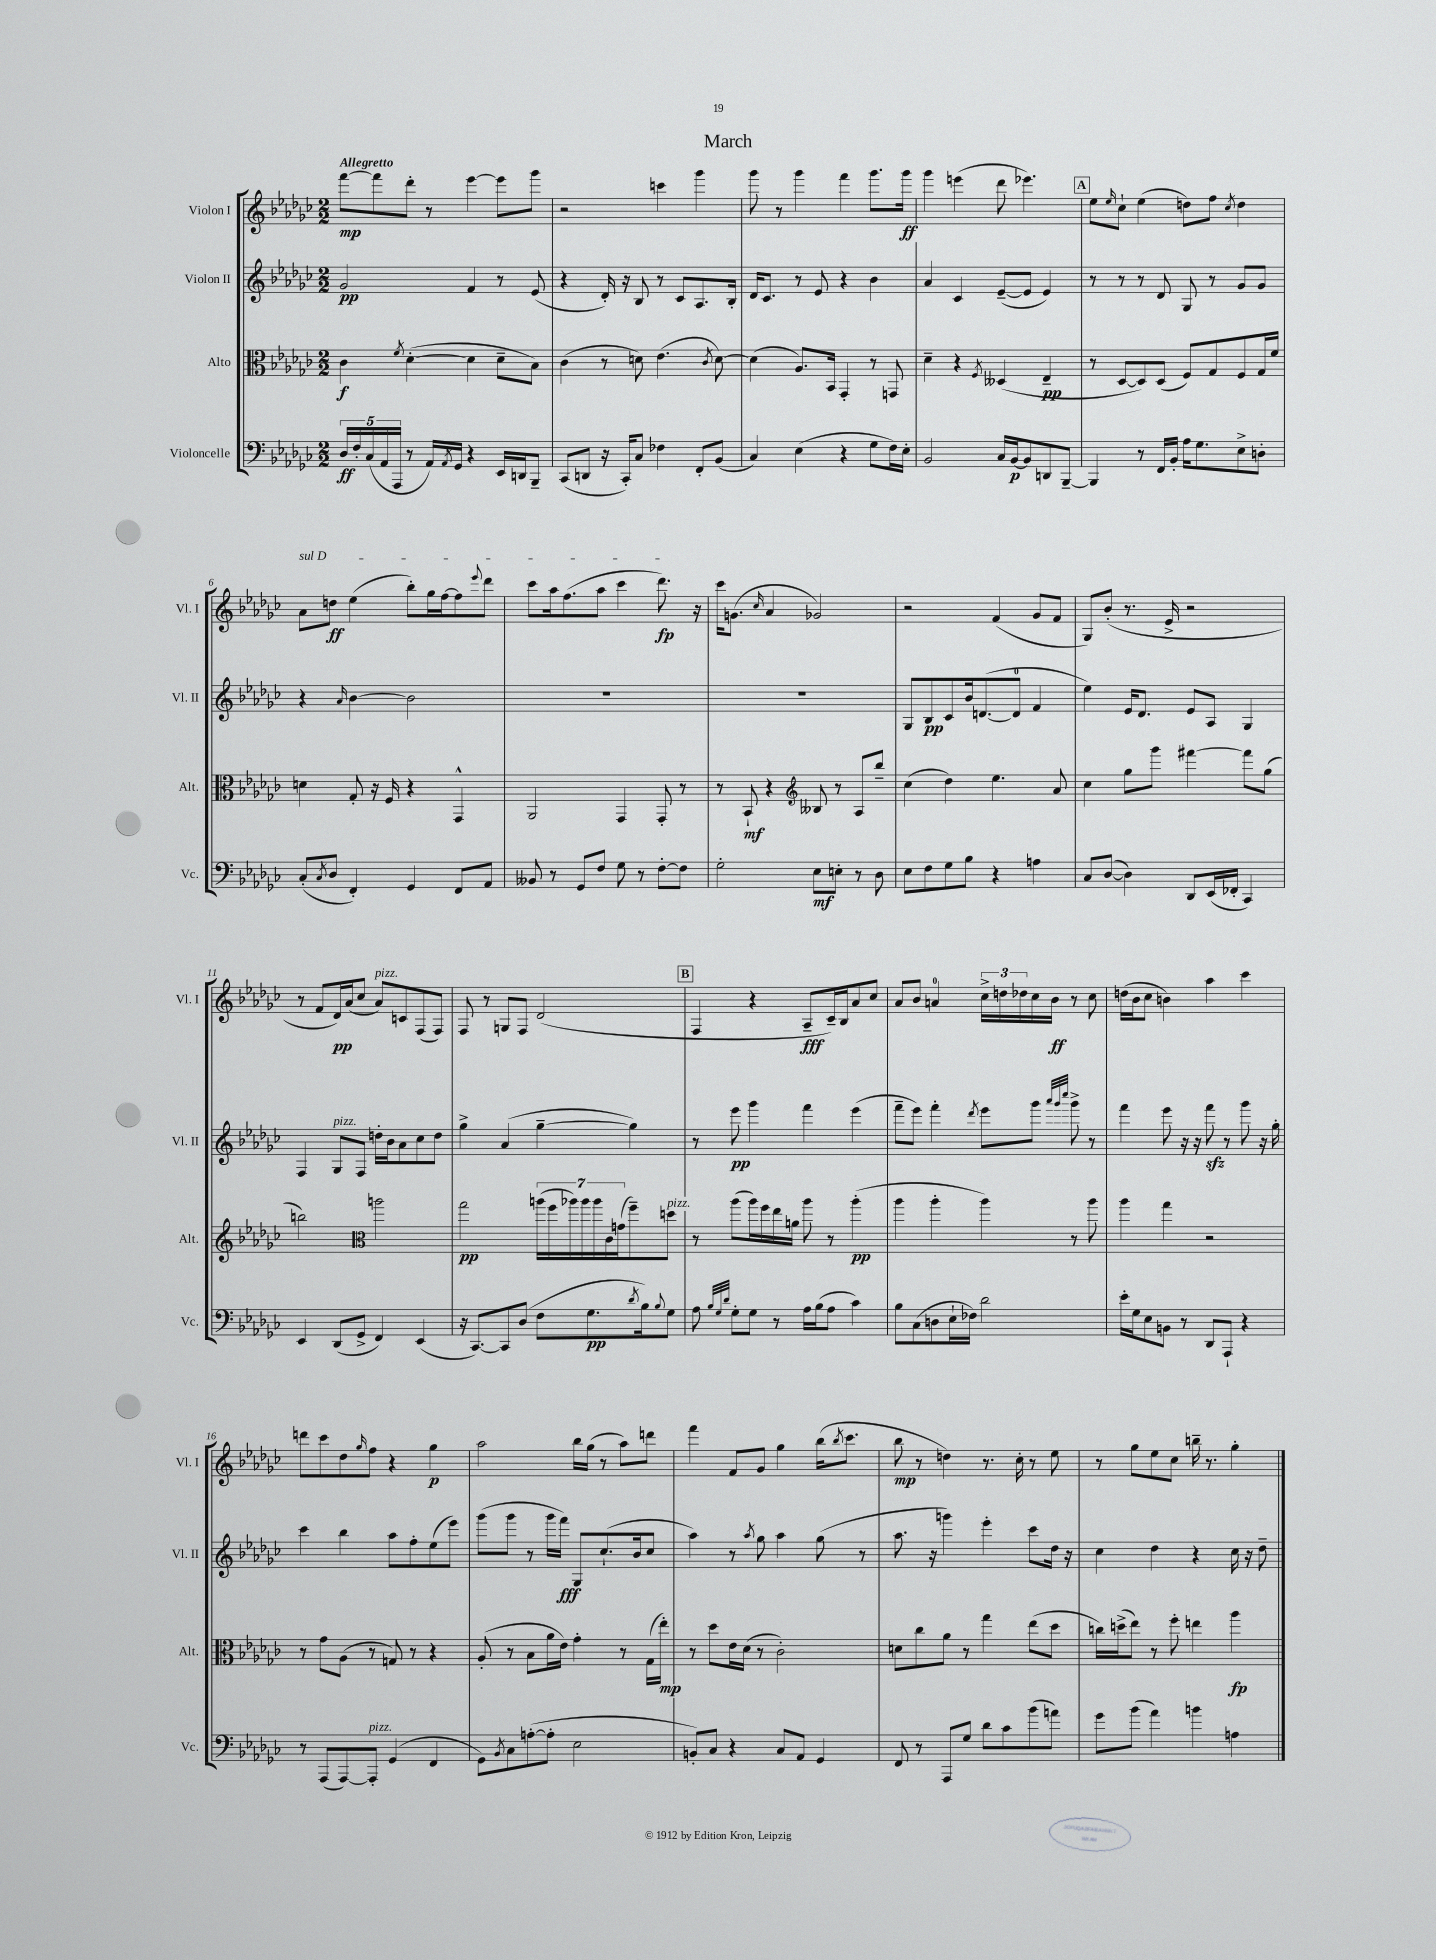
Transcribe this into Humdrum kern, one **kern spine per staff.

**kern	**kern	**kern	**kern
*staff4	*staff3	*staff2	*staff1
*clefF4	*clefC3	*clefG2	*clefG2
*k[b-e-a-d-g-c-]	*k[b-e-a-d-g-c-]	*k[b-e-a-d-g-c-]	*k[b-e-a-d-g-c-]
*M2/2	*M2/2	*M2/2	*M2/2
20D-	4c-	2g-	[8fff
20F'	.	.	.
(20C-	.	.	.
.	.	.	8fff]
20AA-	.	.	.
20AAA-	.	.	.
.	8qf	.	.
8r	([4d-'	.	8ddd-'
16AA-)	.	.	8r
8qAA-	.	.	.
16GG-	.	.	.
4r	4d-]	4f	[4eee-
16EE-	8d-~	8r	8eee-]
16DD	.	.	.
8BBB-~	8B-)	(8e-	8ggg-
=	=	=	=
(8CC-	(4c-	4r	2r
8DD	.	.	.
16r	8r	16d-')	.
16CC-')	.	16r	.
8C-	8d)	8B-	.
4F-	(4.e-	8r	4ccc
.	.	8c-	.
8FF'	.	8.A-	4ggg-
.	8qc-	.	.
(8BB-	[8d)	.	.
.	.	16B-'	.
=	=	=	=
4C-)	(4d]	16d-	8ggg-
.	.	8.c-	.
.	.	.	8r
(4E-	8.A-)	8r	4ggg-
.	.	8e-	.
.	16BB-	.	.
4r	4GG-'	4r	4fff
8G-	8r	4b-	8.ggg-
16F)	8GG	.	.
16E-'	.	.	16ggg-
=	=	=	=
2BB-	4d-~	4a-	4ggg-
.	4r	4c-	(4eee
.	8qF	.	.
16C-	(4D--	([8e-~	8ddd-
[16BB-	.	.	.
8BB-]	.	8e-]	4.eee-)
8DD	4E-~	4e-)	.
[8BBB-~	.	.	.
=	=	=	=
4BBB-]	8r	8r	8ee-
.	.	.	16qqee-
.	[8D-	8r	8cc-`
8r	8D-])	8r	(4ee-
16FF	(8D-	8d-	.
16BB-'	.	.	.
16A-	8F)	8G-	8dd)
8.G-	.	.	.
.	8G-	8r	8ff
.	.	.	8qcc-
8E-^	8F	8g-	4dd
8D'	16G-	8g-	.
.	16f	.	.
=	=	=	=
(8C-'	4d	4r	8a-
8qC-	.	.	.
8D-	.	.	8dd
.	.	16qqa-	.
4FF')	8G-'	[4b-	(4ee-
.	16r	.	.
.	16F	.	.
4GG-	4r	2b-]	8bb-')
.	.	.	16gg-
.	.	.	[16ff
8FF	4GG-^^	.	8ff]
.	.	.	8qqeee-
8AA-	.	.	8ddd-
=	=	=	=
8BB--	2AA-	1r	8ccc-
8r	.	.	16aa-
.	.	.	(8.ff
8GG-	.	.	.
8F	.	.	8aa-
8G-	4GG-	.	4ccc-
8r	.	.	.
[8F'	8GG-'	.	8.ddd-)
8F]	8r	.	.
.	.	.	16r
=	=	=	=
2G-'	8r	1r	16ccc-
.	.	.	(8.g
.	8BB-`	.	.
.	.	.	16qqcc-
.	4r	.	4a-
*	*clefG2	*	*
8E-	8B--	.	2g-)
8E'	8r	.	.
8r	8A-	.	.
8D-	8bb-~	.	.
=	=	=	=
8E-	(4cc-	8G-	2r
8F	.	8B-	.
8G-	4dd-)	8c-	.
8B-	.	16b-	.
.	.	([8.d	.
4r	4.ee-	.	(4f
.	.	8d]	.
4A	.	4f	8g-
.	8a-	.	8f
=	=	=	=
8C-	4cc-	4ee-)	8G-)
([8D-	.	.	(8b-'
4D-])	8gg-	16e-	8.r
.	.	8.d-	.
.	8ggg-	.	.
.	.	.	16e-^
8DD-	[4fff#	8e-	2r
(16EE-	.	8A-	.
16FF-'	.	.	.
4CC-)	8fff#]	4G-	.
.	(8gg-	.	.
=	=	=	=
4EE-	2bb)	4F	8r
.	.	.	8f
(8DD-	.	8G-	16d-)
.	.	.	(16a-
8GG-^	.	8F	8cc-
*	*clefC3	*	*
4FF)	2aa	16dd'	8a-)
.	.	16b-	.
.	.	8a-	8c
(4EE-	.	8cc-	(8F
.	.	8dd	8F)
=	=	=	=
16r	2gg-	4gg-^	8F
[8.CC-)	.	.	.
.	.	.	8r
8CC-]	.	(4a-	8G
(8D-	.	.	8F
8F	(28aa	[4gg-~	(2d-
.	28ff	.	.
.	28aa-)	.	.
.	28aa-	.	.
8.G-	.	.	.
.	28aa-	.	.
.	28c-	.	.
.	(28g	.	.
.	8ff~)	4gg-])	.
8qd-	.	.	.
16B-)	.	.	.
8qqB-	.	.	.
8G-	8dd	.	.
=	=	=	=
8A-	8r	8r	4F
32qqB-	.	.	.
32qqG-	.	.	.
32qqd-	.	.	.
8G-'	(8aa-	8eee-	.
8G-	16aa-)	4ggg-	4r
.	16ff	.	.
8r	16ee-	.	.
.	16a	.	.
16A-	8aa-	4fff	8A-~
(16B-	.	.	.
8A-	8r	.	16c-~)
.	.	.	16B-
4c-)	(4aa-'	(4eee-	8a-
.	.	.	8cc-
=	=	=	=
8B-	4aa-	8fff~	8a-
(8C-	.	8eee-)	8b-
8D	4aa-'	4fff'	4a
16E-`	.	.	.
16F-)	.	.	.
.	.	8qddd-	.
2d-	4aa-)	8eee-	24cc-^
.	.	.	24dd
.	.	.	24dd-
.	.	8ggg-	16cc-
.	.	.	16b-
.	.	32qqaaa-	.
.	.	32qqggg-	.
.	.	32qqcccc-	.
.	8r	8ggg-^	8r
.	8aa-	8r	8cc-
=	=	=	=
16e-'	4aa-	4fff	(16dd
16G-	.	.	16b-
8E-	.	.	8cc-
8BB	4gg-	8eee-	4b)
8r	.	16r	.
.	.	16r	.
8DD-	2r	8fff	4aa-
8AAA-`	.	8r	.
4r	.	8ggg-	4ccc-
.	.	16r	.
.	.	16gg-'	.
=	=	=	=
8r	8r	4ccc-	8ddd
(8AAA-	8g-	.	8ccc-
[8AAA-)	(8A-	4bb-	8dd-
.	.	.	16qqgg-
8AAA-']	8r	.	8ff
(4GG-	8G)	8aa-	4r
.	8r	8ff'	.
4FF	4r	(8ee-	4gg-
.	.	8eee-)	.
=	=	=	=
8GG-)	(8A-'	(8ggg-	2aa-
8qBB-	.	.	.
8C-	8r	8ggg-	.
([8A'	8B-	8r	.
8A']	16a-	16ggg-	.
.	16e-)	16fff)	.
2E-	4g-'	8G-	16bb-
.	.	.	(16gg-
.	.	(8.cc-`	8r
.	8r	.	8aa-)
.	.	16b-	.
.	(16G-	8cc-	8ddd
.	16ee-')	.	.
=	=	=	=
8BB')	8r	4aa-)	4fff
8C-	8dd-	.	.
4r	16e-	8r	8f
.	(16d-	.	.
.	.	8qaa-	.
.	8r	8gg-	8g-
8C-	2c-')	4aa-	4gg-
8AA-	.	.	.
4GG-	.	(8gg-	(16bb-
.	.	.	8qbb-
.	.	.	8.ccc-
.	.	8r	.
=	=	=	=
8FF	8d	8.aa-	8bb-
8r	8cc-	.	8r
.	.	16r	.
8AAA-	8a-	4ggg)	4dd)
8G-	8r	.	.
8d-	4gg-	4eee-'	8.r
8c-	.	.	.
.	.	.	16cc-'
(8b-	(8ee-	8ccc-	8r
8a)	8dd-	16dd-	8ee-
.	.	16r	.
=	=	=	=
8g-	16cc)	4cc-	8r
.	(16dd^	.	.
(8b-	8ee-)	.	8gg-
4a-)	8r	4dd-	8ee-
.	8ff'	.	8cc-
4b	4ee	4r	16bb~
.	.	.	8.r
4A	4aa-	16cc-	4gg-'
.	.	16r	.
.	.	8dd-~	.
==	==	==	==
*-	*-	*-	*-
